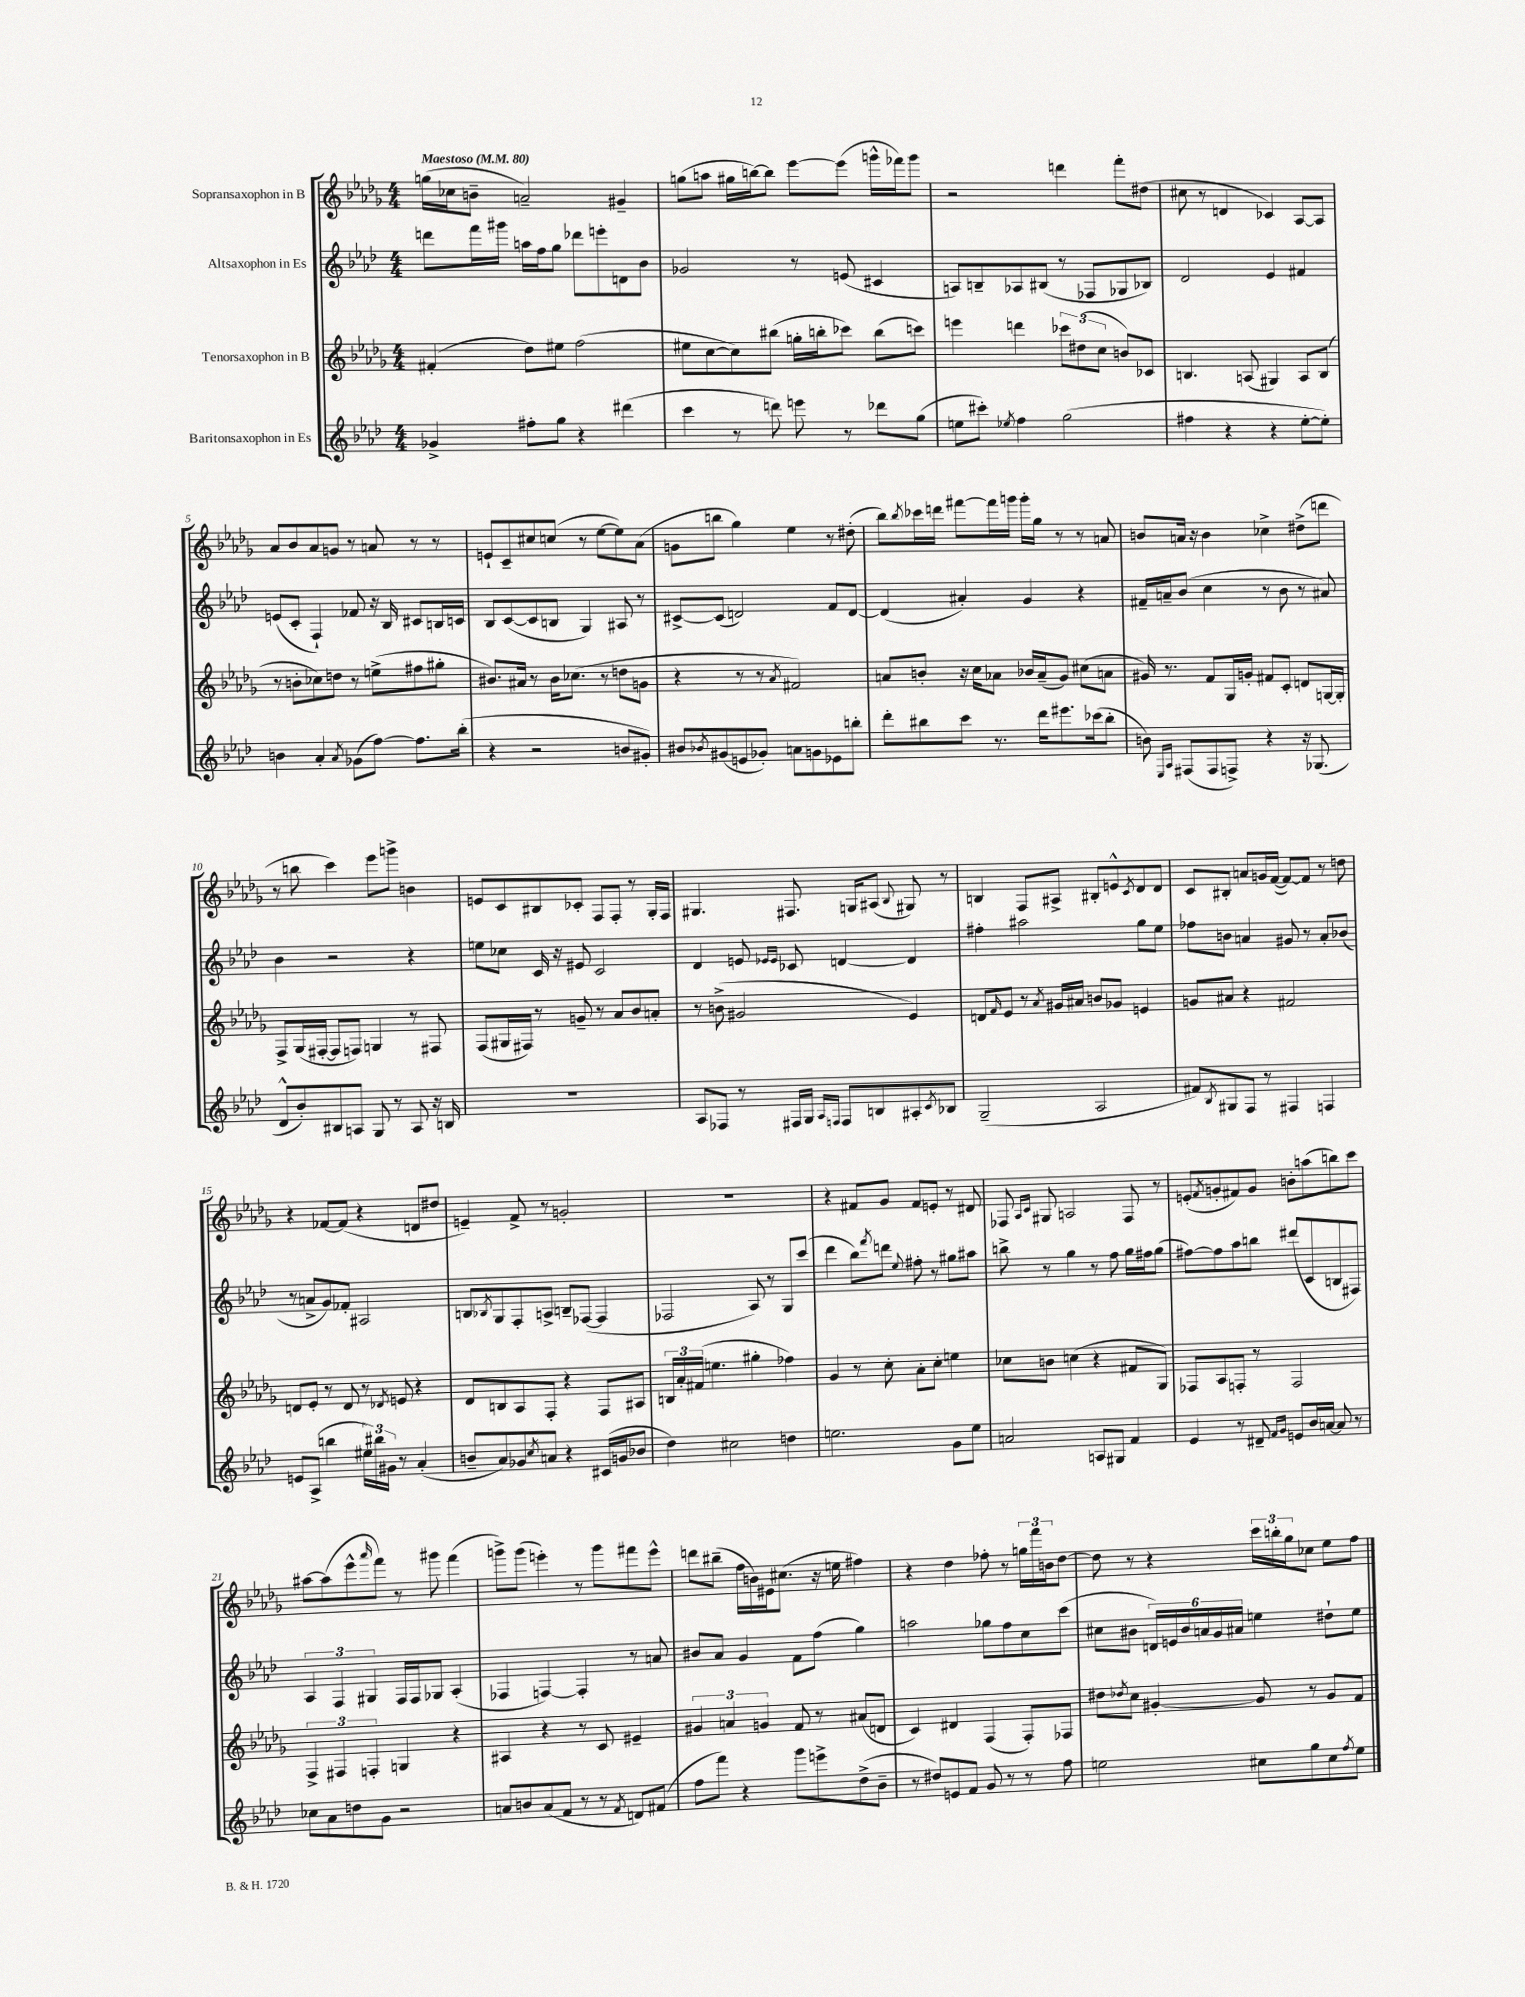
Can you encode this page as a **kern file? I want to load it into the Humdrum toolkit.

**kern	**kern	**kern	**kern
*part4	*part3	*part2	*part1
*staff4	*staff3	*staff2	*staff1
*I"Baritonsaxophon in Es	*I"Tenorsaxophon in B	*I"Altsaxophon in Es	*I"Sopransaxophon in B
*clefG2	*clefG2	*clefG2	*clefG2
*k[b-e-a-d-]	*k[b-e-a-d-g-]	*k[b-e-a-d-]	*k[b-e-a-d-g-]
*M4/4	*M4/4	*M4/4	*M4/4
*MM80	*MM80	*MM80	*MM80
=1	=1	=1	=1
!	!	!	!LO:TX:a:B:t=Maestoso
4g-X^/	(4f#X'/	8dddn\L	(16ggn\LL
.	.	.	16cc-X\J
.	.	16fff\L	8bn~\J
.	.	16ggg#X\JJ	.
8ff#X'\L	8dd-\L)	16aan\LL	2an~/)
.	.	16ff\J	.
8gg\J	8ee#X\J	8gg\J	.
4r	(2ff\	8ddd-X\L	.
.	.	8eeen'\	.
(4ddd#X\	.	8dn\	4g#X~/
.	.	8b-\J	.
=2	=2	=2	=2
4ccc\	8ee#X\L	2g-X/	(8ggn\L
.	[8cc\	.	8aan\J
8r	8cc\])	.	16gg#X\LL
.	.	.	[16bbn\J)
8dddn\)	(8bb#X\J	.	8bb\J]
8eeen\	16ggn'\LL	8r	[8eee-\L
.	16bbn'\J	.	.
8r	8ccc-X\J)	(8en/	(8eee-\J]
8ddd-X\L	(8bb\L	4c#X/	16gggn^^\LL
.	.	.	16fff-X\J)
(8gg\J	8cccn\J)	.	8ggg\J
=3	=3	=3	=3
8een\L	4eeen\	8An/L)	2r
8ccc#X'\J)	.	8Bn~/	.
8qee-X/	.	.	.
4ff\	4dddn\	8A-X/	.
.	.	(8B#X/J	.
(2gg\	12ccc-X\L	8r	4dddn\
.	(12dd#X\	.	.
.	.	8F-X/L	.
.	12cc\J	.	.
.	8bn/L)	8G-X/	8fff'\L
.	8c-X/J	8B-X/J)	(8dd#X\J
=4	=4	=4	=4
4ff#X\	4.Bn/	2d-/	8cc#X\
.	.	.	8r
4r	.	.	4dn/
.	(8An/	.	.
4r	4G#X/)	4e-/	4c-X/)
[8ee-'\L	8A/L	4f#X/	[8A-/L
8ee-'\J])	(8B/J	.	8A-/J]
!!LO:LB:g=z
=5	=5	=5	=5
4bn\	8r	(8en/L	8a-/L
.	8bn'\L	8c'/J	8b-/
4a-'/	8cc-X\)	4F`/)	8a-/
.	8ddn\J	.	8gn/J
8qa-/	.	.	.
(8g-X\L	8r	8f-X/	8r
[8ff\J)	(8een^\L	16r	8an/
.	.	16B-/	.
8.ff\L]	8ff#X\	8c#X/L	8r
.	8gg#X'\J	16Bn/L	8r
(16bb-'\Jk	.	16cn/JJ	.
=6	=6	=6	=6
4r	8.b#X/L)	8B-/L	8en`/L
.	.	([8c/	8c~/
.	16a#X/Jk	.	.
2r	8r	8c/]	8cc#X/
.	16b#\KL	8Bn/J	(8ccn/J
.	(8.cc-X\J	.	.
.	.	4G/)	8r
.	8r	.	[8ee-\L
8bn/L	8ddn\L	8A#X/	8ee-\])
8g#X'/J)	8gn\J	8r	(8a-\J
=7	=7	=7	=7
8b#X/L	4r	[8c#X^/L	8gn\L
8qb-X/	.	.	.
(8g#X/	.	(8c#/J]	8bbn\J
8en/	8r	2dn/)	4gg-\)
8g-X'/J)	8r	.	.
.	8qa-/	.	.
8an\L	2f#X/)	.	4ee-\
8gn\	.	.	.
8e-X\	.	8f/L	8r
8bbn'\J	.	[8d/J	(8dd#X'\
=8	=8	=8	=8
8ddd-'\L	8an/L	(4d/]	8bb-\L)
.	.	.	8qbb-/
8bb#X\	8bn'/J	.	16ccc-X\L
.	.	.	16dddn\JJ
8ccc\J	16r	4a#X'/)	[8fff#X\L
.	16cc\KL	.	.
8.r	8a-X\J	.	16fff#\L]
.	.	.	16gggn\JJ
.	16b-X/LL	4g/	16ggg'\LL
16ddd-\KL	(16a-~/J	.	16gg-\JJ
8.eee#X\	8g-/J)	.	8r
.	(8cc#X\L	4r	8r
(16ccc-X\k	.	.	.
8bb#'\J	8an\J	.	8an/
=9	=9	=9	=9
8bn\)	16g#X/)	16f#X~/LL	8bn/L
.	8.r	16an~/J	.
16qqE-/LL	.	.	.
16qqA-/JJ	.	.	.
(8F#X/L	.	(8b-/J	16an/Jk
.	.	.	16r
8F#/	8f/L	4cc\	4b\
8Fn^/J)	16G-/L	.	.
.	16gn'/JJ	.	.
4r	8f#X/L	8r	4cc-X^\
.	8c'/J	8b-\	.
16r	8dn/L	8r	(8dd#X^\L
(8.G-X/	.	.	.
.	[16Gn/L	8a#X/)	8dddn\J
.	16G'/JJ]	.	.
!!LO:LB:g=z
=10	=10	=10	=10
8d-^^/L	8F^/L	4b-\	8r
8b-'/)	(16G-/L	.	8bbn\
.	[16F#X'/JJ	.	.
8B#X/	8F#/L]	2r	4ccc\)
8An/J	8Fn/J)	.	.
8G/	4Gn/	.	8eee-\L
8r	.	.	8gggn^\J
8A/	8r	4r	4bn\
16r	8F#X/	.	.
16Bn/	.	.	.
=11	=11	=11	=11
1r	(8F/L	8een\L	8en/L
.	16G#X/L	8cc-X\J	8c/
.	16F#X/JJ)	.	.
.	8r	16c/	8B#X/
.	.	16r	.
.	8gn~/	8e#X/	8c-X'/J
.	8r	2c/	8F/L
.	8a-/L	.	8F'/J
.	8b-/	.	8r
.	8an'/J	.	16G-'/LL
.	.	.	16F/JJ
=12	=12	=12	=12
8A-/L	8r	4d-/	4.G#X/
8F-X/J	(8bn^\	.	.
8r	2g#X/	8en/	.
.	.	16qqe-X/LL	.
.	.	16qqe-/JJ	.
16F#X/LL	.	8c-X/	8.F#X/
16G/JJ	.	.	.
16qqA-/LL	.	.	.
16qqFn/JJ	.	.	.
8F/L	.	[4dn/	.
.	.	.	16Gn/KL
8Bn/	.	.	(8A#X/J
.	.	.	8qqB-/
8A#X'/	4e-/)	4d/]	8G#X/)
8qc/	.	.	.
8B-X/J	.	.	8r
=13	=13	=13	=13
(2G~/	8dn/L	4ff#X'\	4Bn/
.	16qqf/	.	.
.	8e-/J	.	.
.	8r	2aa#X\	8F/L
.	8qa-/	.	.
.	16g#X/LL	.	8A#X^/J
.	16a#X/JJ	.	.
2A-/	8bn/L	.	8B#X'/L
.	8g-X/J	.	8en^^/
.	.	.	8qc/
.	4en/	8gg\L	8d-/
.	.	8ee-\J	8d-/J
=14	=14	=14	=14
8f#X/L)	8gn/L	8ff-X\L	8c/L
8qB-/	.	.	.
8G#X/	8a#X/J	8bn\J	8B#X'/J
8F/J	4r	4an/	8an/L
8r	.	.	16gn/L
.	.	.	([16f/JJ
4F#X/	2f#X/	8g#X/	8f/L_)
.	.	8r	8f/J]
4Fn/	.	8a'/L	8r
.	.	(8b-X/J	8ddn\
!!LO:LB:g=z
=15	=15	=15	=15
8en/L	8dn/L	8r	4r
(8A-^/J	8e-'/J	8an^/L	.
4bbn\	8r	8g/)	[8f-X/L
.	8d/	8f-X'/J	(8f-/J]
24ee#X\LL)	8r	2A#X/	4r
24bb#X\	.	.	.
24g#X\JJ	.	.	.
.	8qd-X/	.	.
8r	8en/	.	.
(4a-'/	4r	.	8dn/L
.	.	.	8dd#X/J
=16	=16	=16	=16
8bn~/L	8d-/L	8Bn/L	4en~/)
.	.	8qB-X/	.
8a-/)	8Bn/	8G/	.
8g-X/	8A-/	8F'/	8f^/
8qcc/	.	.	.
8an/J	8F'/J	8An^/J	8r
4r	4r	8Bn~/L	2gn'/
.	.	([8F-X/J	.
(16c#X/LL	8F/L	4F-/]	.
16gn/J	.	.	.
8b-X/J	8A#X/J	.	.
=17	=17	=17	=17
4dd-\)	24Bn/LL	2F-X/	1r
.	24a-'/	.	.
.	(24f#X/JJ	.	.
.	4.een\	.	.
2cc#X\	.	.	.
.	4gg#X'\	8A-/)	.
.	.	8r	.
4ddn\	4ff-X\)	8G/L	.
.	.	(8ccc/J	.
=18	=18	=18	=18
2.een\	4g-/	4ddd-\	4r
.	8r	8bb-\L)	8f#X/L
.	.	8qfff/	.
.	8cc'\	8dddn\J	8g-/J
.	.	8qqee-/	.
.	8a-'\L	8ff#X'\	8f#/L
.	8cc'\J	8r	8en'/J
8g\L	4een\	8gg#X\L	8r
8ee\J	.	8aa#X\J	8d#X/
=19	=19	=19	=19
2an/	8cc-X\L	8bbn^\	8F-X/
.	.	.	16qqA-/LL
.	.	.	16qqc/JJ
.	8bn\J	8r	8G#X/
.	(4ccn\	4gg\	2An/
8An/L	4r	8r	.
8G#X/J	.	8ff\	.
4f/	8f#X/L	16gg\LL	8F-/
.	.	16ff#X\J	.
.	8G-/J)	(8gg\J	8r
=20	=20	=20	=20
4e-/	8F-X/L	[8ff#X\L)	(8en'/L
.	.	.	8qf/
.	8A-/	8ff#\]	8gn'/
8r	8Fn'/J	8aa-\	8f#X/)
8d#X~/	8r	8bbn\J	8g/J
16qqf/LL	.	.	.
16qqg/JJ	.	.	.
8en/L	2F/	(8ddd#X/L	8bn'\L
16b-/L	.	8c/	(8aan\
[16an/JJ	.	.	.
8a/]	.	8Bn/	8bbn\)
8r	.	8F#X/J)	8ccc\J
!!LO:LB:g=z
=21	=21	=21	=21
8cc-X\L	6F^/	6A-/	[8aa#X\L
8a-\	.	.	(8aa#\]
.	6F#X/	6F/	.
8ddn\	.	.	8eee-^^\
.	6Fn'/	6G#X/	.
.	.	.	16qqaaa-/
8g\J	.	.	8fff\J)
2r	4Gn/	16F/LL	8r
.	.	16F/J	.
.	.	8G-X/J	8ggg#X\
.	4r	(4A-'/	(4fff\
=22	=22	=22	=22
8an/L	4A#X/	4F-X/	8gggn^\L)
8bn/	.	.	(8ggg\J
(8a/	4r	[4Fn/)	4eeen'\)
8f/J	.	.	.
8r	8r	4F'/]	8r
8r	8c/	.	8ggg\L
8qf/	.	.	.
8dn/L)	4e#X~/	8r	8fff#X\
(8f#X/J	.	8an/	8eee^^\J
=23	=23	=23	=23
8ff\L	6g#X/	8b#X/L	8dddn\L
8fff\J)	.	8a-/J	(8bb#X~\J
.	6an/	.	.
4r	.	4g/	16ff\LL
.	.	.	16bn\)
.	6gn/	.	.
.	.	.	16e#X\J
.	.	.	(8.cc#X\J
8ggg\L	8f/	8f\L	.
8eeen^\	8r	(8ff\J	16r
.	.	.	16een\
(8dd-^\	(8a#X/L	4gg\)	4ff#X\)
8b-~\J	8dn/J	.	.
=24	=24	=24	=24
8r	4c/)	2aan\	4r
8dd#X/L)	.	.	.
8en/	4d#X/	.	4dd-\
8f/J	.	.	.
8g/	(4F/	8gg-X\L	8ff-X'\
8r	.	8ff\	8r
8r	8F'/L)	8cc\	24ggn\LL
.	.	.	24fff\
.	.	.	24bn\J
8ff\	8F-X/J	(8ccc\J	[8dd-\J
=25	=25	=25	=25
2een\	8dd#X\L	8cc#X\L	8dd-\]
.	8qdd-X/	.	.
.	8cc\J	8b#X\J	8r
.	[4g#X'/	24dn/LL)	4r
.	.	24en/	.
.	.	24b#/	.
.	.	24an/	.
.	.	24g/	.
.	.	24a#X/JJ	.
8cc#X\L	8g#/]	4een\	24ccc\LL
.	.	.	24bbn'\
.	.	.	24gg-\J
8gg\	8r	.	8cc-X\J
8cc#\	8g#/L	8dd#X`\L	8ee-\L
8qff/	.	.	.
8ee\J	8f/J	8ee\J	8ff\J
==	==	==	==
*-	*-	*-	*-
